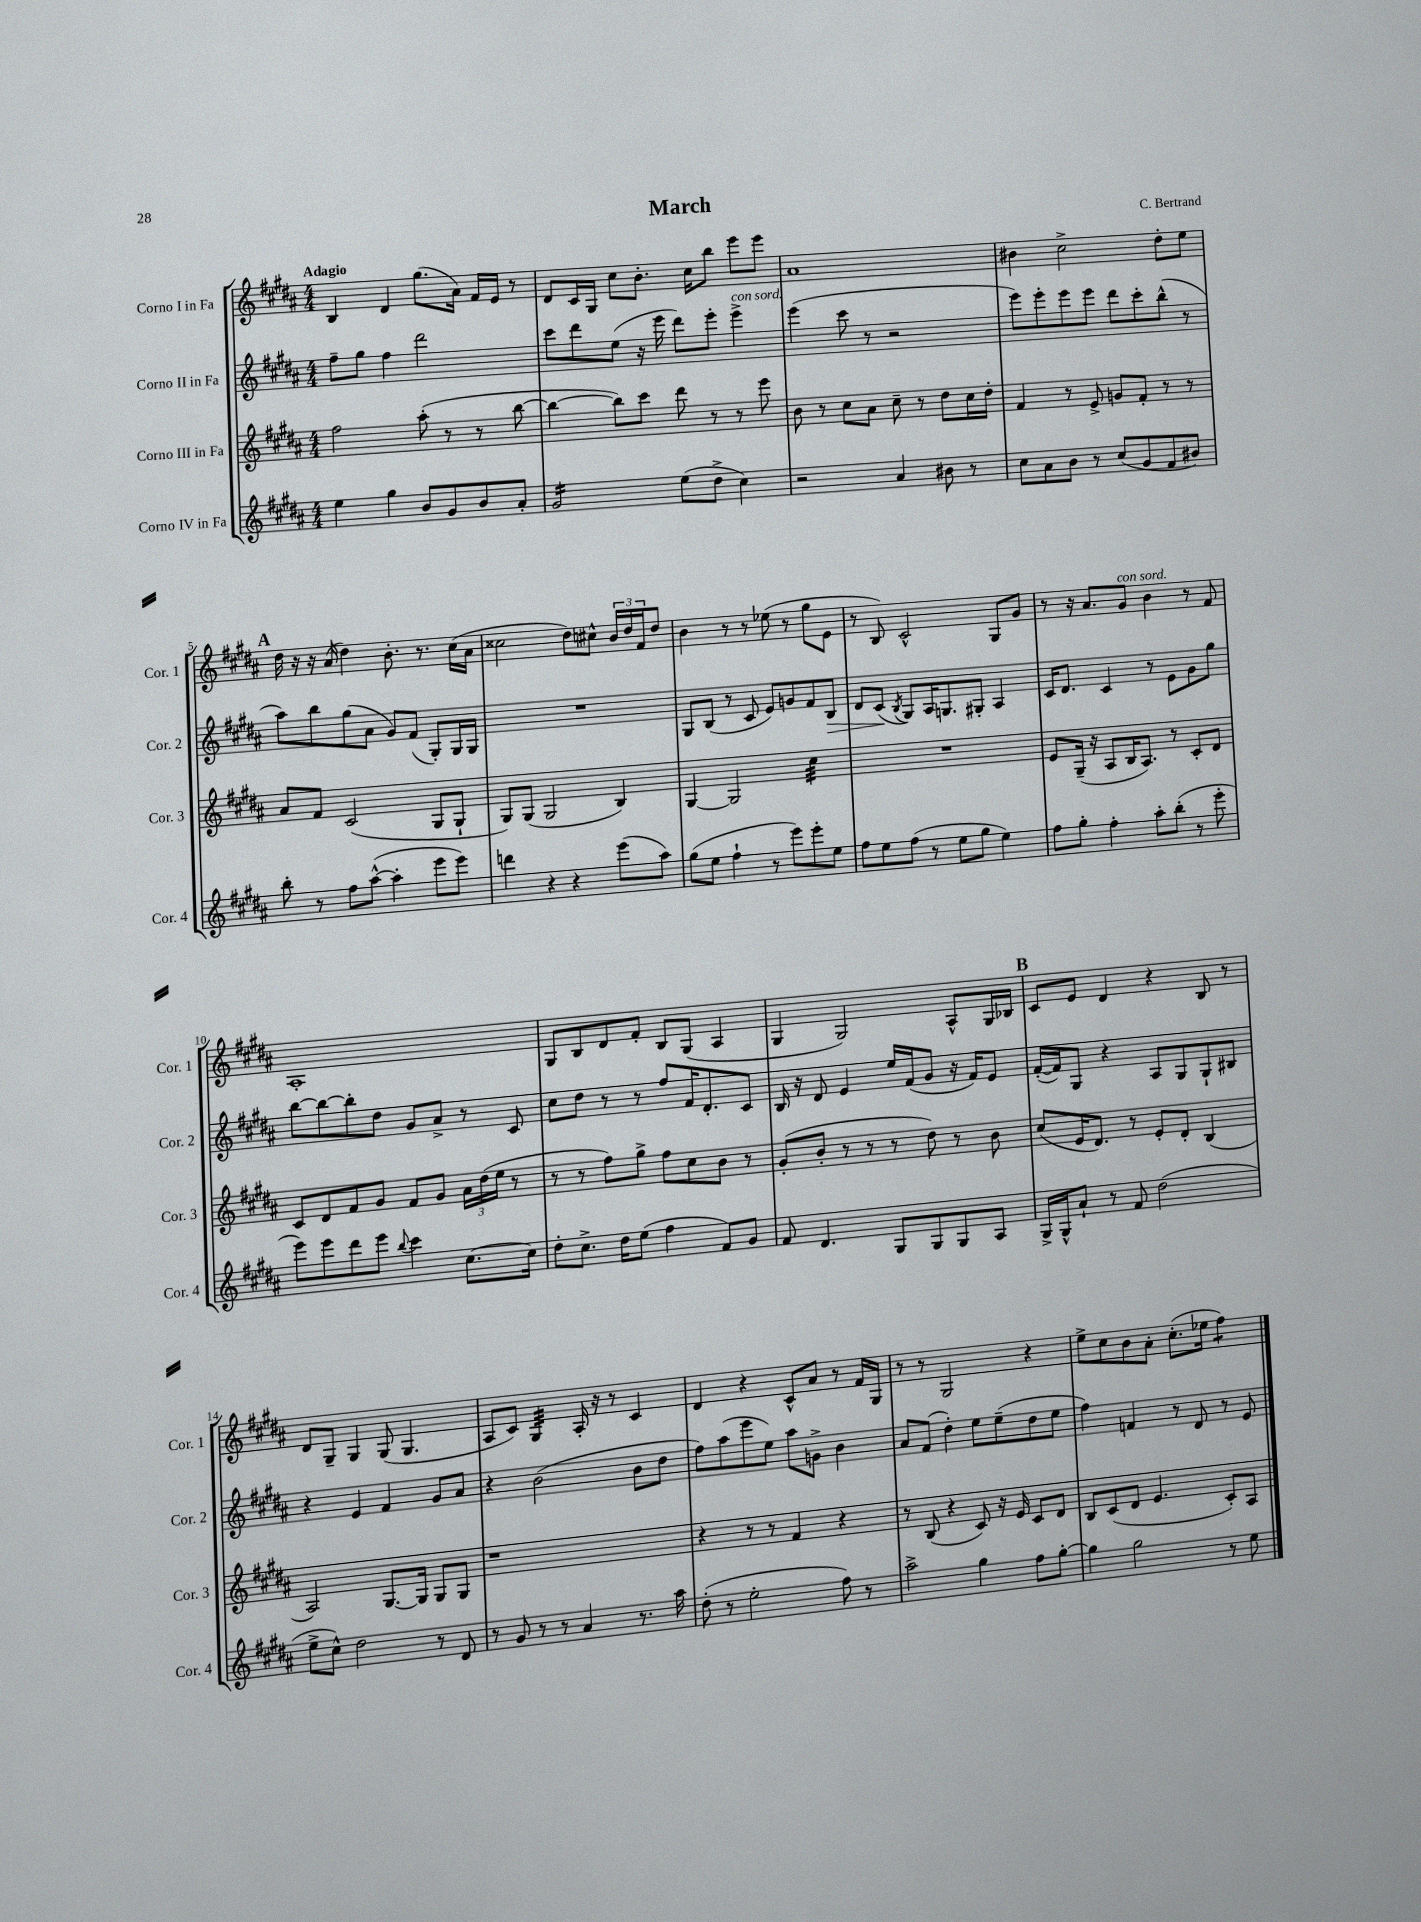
\header { title = "March" composer = "C. Bertrand" }
<<
\new StaffGroup <<
\new Staff = "s0" \with { instrumentName = "Corno I in Fa" shortInstrumentName = "Cor. 1" } {
    \clef treble \key b \major \numericTimeSignature \time 4/4 \tempo "Adagio"
    b4 dis'4 gis''8.( ais'16) fis'16 e'16 r8 |
    dis'8 cis'16 gis16 cis''8 b'8.-. cis''16 b''8 e'''8 e'''8 |
    ais'1 |
    bis'4 cis''2-> dis''8-. e''8 |
    \mark \markup { \bold "A" } dis''16 r16 r16 ais'16( dis''4) b'8.-. r8. cis''16( ais'16 |
    cisis''2 dis''8) cis''8-^ \tuplet 3/2 { b'16 dis''16 fis'16 } dis''8 |
    b'4 r8 r8 ees''8( r8 gis''8 e'8 |
    r8 b8) cis'2-^ gis8 gis'8 |
    r8 r16 ais'8. gis'8^\markup { \italic "con sord." } b'4 r8 fis'8 |
    ais1-. |
    gis8 b8 dis'8 fis'8-. b8 gis8( ais4 |
    gis4 gis2) ais8-^ gis16 bes16 |
    \mark \markup { \bold "B" } cis'8 e'8 dis'4 r4 b8 r8 |
    dis'8 gis8-- gis4 gis8( gis4. |
    ais8 cis'8) gis4:32 ais16-. r16 r8 cis'4 |
    dis'4 r4 cis'8-^ ais'8 r8 fis'16 gis16 |
    r8 r8 gis2 r4 |
    e''8-> cis''8 b'8 ais'8-. cis''8.-.( ees''16 fis''4:8) \bar "|." |
}
\new Staff = "s1" \with { instrumentName = "Corno II in Fa" shortInstrumentName = "Cor. 2" } {
    \clef treble \key b \major \numericTimeSignature \time 4/4
    fis''8-- gis''8 fis''4 dis'''2 |
    cis'''8 dis'''8 e''8( r16 e'''16 dis'''8) e'''8-. e'''4->^\markup { \italic "con sord." } |
    e'''4( cis'''8 r8 r2 |
    e'''8) e'''8-. e'''8 e'''8 dis'''8 cis'''8-. b''8-^( r8 |
    \mark \markup { \bold "A" } ais''8) b''8 gis''8( ais'8 gis'8) fis'8( gis8-.) gis16 gis16 |
    R1 |
    gis8 b8( r8 cis'8 e'8) g'8 fis'8 b8\> |
    dis'8 cis'8\!( \acciaccatura { b8 } gis8) ais16 g8. gis8-. ais4 |
    cis'16 dis'8. cis'4 r8 e'8 gis'8 gis''8 |
    b''8~ b''8~ b''8-. dis''8 gis'8 ais'8-> r8 cis'8 |
    cis''8 dis''8 r8 r8 fis''8 fis'16 dis'8.-. cis'8 |
    b16 r16 dis'8 e'4 e''16 fis'16( gis'8 r16 fis'16) e'8 |
    \mark \markup { \bold "B" } fis'16~-.( fis'16) gis8 r4 ais8 gis8 gis8-! bis8 |
    r4 e'4 fis'4 gis'8 ais'8 |
    r4 b'2( b'8 dis''8 |
    fis''8) ais''8( e'''8 e''8) ais''8 g'8-> b'4 |
    ais'8 fis'8( dis''4-.) e''8 e''8--( dis''8 e''8 |
    fis''4) f'4 r8 dis'8 r8 e'8 \bar "|." |
}
\new Staff = "s2" \with { instrumentName = "Corno III in Fa" shortInstrumentName = "Cor. 3" } {
    \clef treble \key b \major \numericTimeSignature \time 4/4
    fis''2 ais''8-.( r8 r8 b''8~ |
    b''4~ b''8) cis'''8 dis'''8 r8 r8 e'''8 |
    b'8 r8 cis''8 ais'8 cis''8-- r8 dis''8 cis''16 dis''16-. |
    fis'4 r8 e'8-> g'8 fis'8-. r8 r8 |
    \mark \markup { \bold "A" } ais'8 fis'8 cis'2( gis8 gis8-! |
    gis8) gis8( gis2 b4) |
    gis4~ gis2 cis''4:32 |
    R1 |
    e'8 gis16--( r16 ais8 b16 ais8.) r8 cis'8-. dis'8 |
    cis'8 dis'8 fis'8 gis'8 fis'8 gis'8 \tuplet 3/2 { ais'16 dis''16( e''16 } r8 |
    r8 r8 fis''8) gis''8-> fis''8 cis''8 b'8 r8 |
    gis'8-.( b'8-. r8 r8 r8 dis''8) r8 b'8 |
    \mark \markup { \bold "B" } cis''8( e'16 dis'8.) r8 e'8-. dis'8-. b4( |
    ais2) gis8.~ gis16 gis8 gis8 |
    r1 |
    r4 r8 r8 fis'4 r4 |
    r8 b8( r4 cis'8) r16 e'16 cis'8 dis'8 |
    b8 cis'8( dis'8 e'4. cis'8-.) ais8 \bar "|." |
}
\new Staff = "s3" \with { instrumentName = "Corno IV in Fa" shortInstrumentName = "Cor. 4" } {
    \clef treble \key b \major \numericTimeSignature \time 4/4
    e''4 gis''4 b'8 gis'8 b'8 ais'8-. |
    gis'2:16 e''8( dis''8-> cis''4) |
    r2 ais'4 bis'8 r8 |
    cis''8 ais'8 b'8 r8 cis''8( gis'8 fis'8 bis'8) |
    \mark \markup { \bold "A" } b''8-. r8 fis''8 ais''8~-^( ais''4-. e'''8 e'''8) |
    d'''4 r4 r4 e'''8( ais''8) |
    gis''8( e''8 fis''4-! r8 e'''8) e'''8-. e''8 |
    fis''8 e''8 fis''8( r8 e''8 gis''8 e''4) |
    fis''8 gis''8-. fis''4-. ais''8-. b''8-.( r8 e'''8-. |
    e'''8) e'''8 dis'''8 e'''8 \appoggiatura { b''8 } cis'''4 cis''8.~ cis''16 |
    dis''8-. cis''8.-> dis''16 e''8( fis''4 fis'8) gis'8 |
    fis'8 dis'4. gis8 gis8 gis8 ais8 |
    \mark \markup { \bold "B" } gis16-> gis16-^ ais'8-! r8 fis'8 dis''2( |
    e''8-> cis''8-^) dis''2 r8 dis'8 |
    r8 gis'8 r8 r8 ais'4 r8. ais''16 |
    dis''8-.( r8 e''2-. fis''8) r8 |
    ais''2-> gis''4 fis''8 gis''8~-. |
    gis''4 gis''2 r8 e''8 \bar "|." |
}
>>
>>
